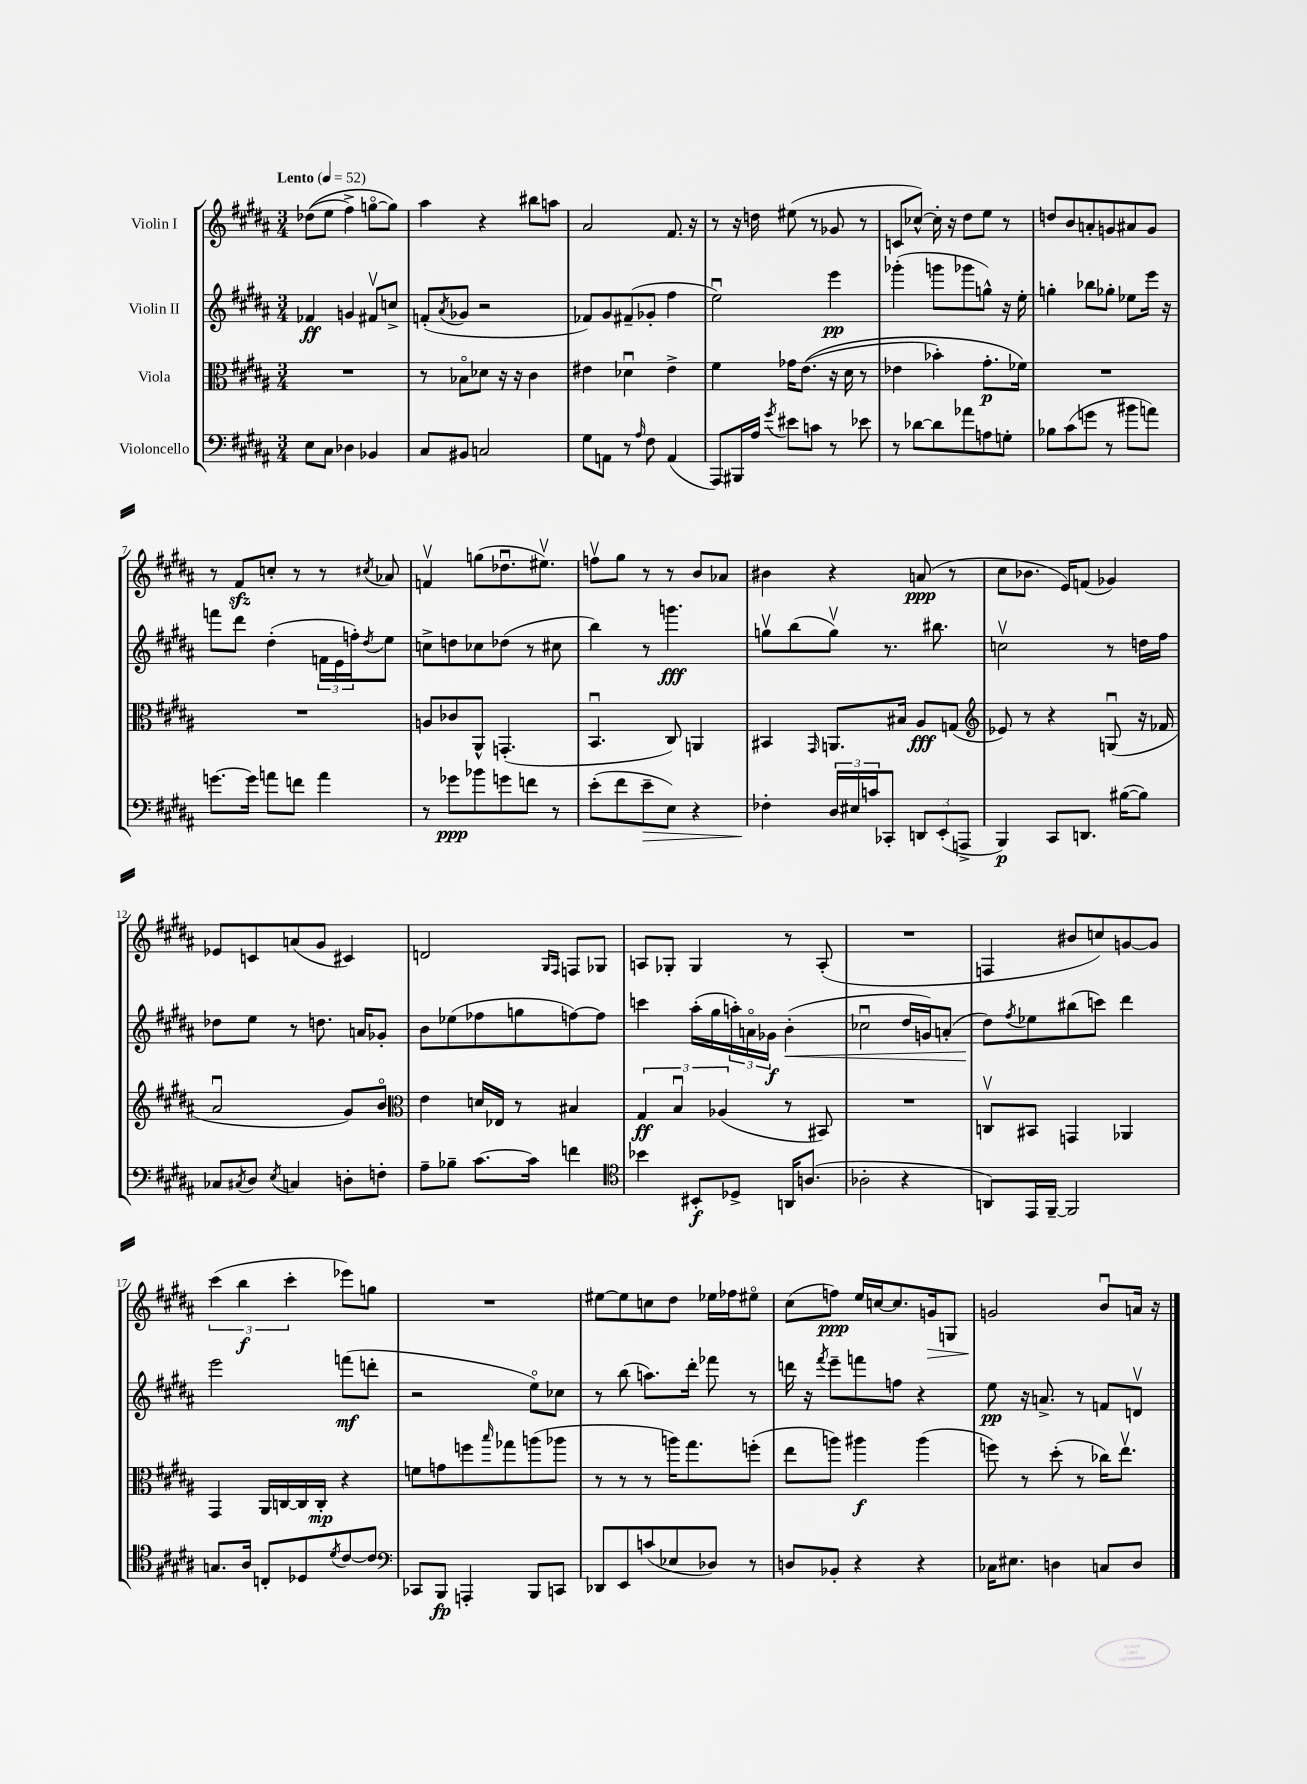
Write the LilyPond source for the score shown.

<<
\new StaffGroup <<
\new Staff = "s0" \with { instrumentName = "Violin I" } {
    \clef treble \key b \major \numericTimeSignature \time 3/4 \tempo "Lento" 4 = 52
    des''8(\( e''8 fis''4->) g''8~\flageolet g''8\) |
    ais''4 r4 bis''8 a''8 |
    ais'2 fis'8. r16 |
    r8 r16 d''16 eis''8( r8 ges'8 r8 |
    c'8 ces''8~-^) ces''16-. r16 dis''8 e''8 r8 |
    d''8 b'8 a'8-. g'8 ais'8 g'8 |
    r8 fis'8\sfz c''8-. r8 r8 \acciaccatura { cis''8 } aes'8 |
    f'4\upbow g''8( des''8.\downbow eis''8.\upbow) |
    f''8\upbow gis''8 r8 r8 b'8 aes'8 |
    bis'4 r4 a'8\ppp( r8 |
    cis''8 bes'8. e'16) f'8( ges'4) |
    ees'8 c'8 a'8( gis'8 cis'4) |
    d'2 \grace { gis16 fis16 } f8 ges8 |
    a8 ges8-. ges4 r8 a8-.( |
    R2. |
    f4 bis'8 c''8) g'8~ g'8 |
    \tuplet 3/2 { cis'''4( b''4\f cis'''4-. } ees'''8) g''8 |
    R2. |
    eis''8~ eis''8 c''8 dis''8 ees''16 fes''16 eis''8\flageolet |
    cis''8( f''8\ppp) e''16 c''16~ c''8. g'16\> g8 |
    g'2\! b'8\downbow a'16 r16 \bar "|." |
}
\new Staff = "s1" \with { instrumentName = "Violin II" } {
    \clef treble \key b \major \numericTimeSignature \time 3/4
    fes'4\ff g'4 fis'8\upbow c''8-> |
    f'8-.( \acciaccatura { ais'8 } ges'8 r2 |
    fes'8) gis'8 fis'8--( ges'8-. fis''4 |
    e''2\downbow) e'''4\pp |
    ges'''4-.( g'''8 ges'''8 g''8-^) r16 e''16-. |
    g''4-. bes''8 ges''8-. ees''8 e'''16 r16 |
    f'''8 dis'''8 dis''4-.( \tuplet 3/2 { f'16 e'16 f''16-.) } \acciaccatura { dis''8 } e''8 |
    c''8-> d''8 ces''8 des''8( r8 cis''8 |
    b''4) r8 g'''4.\fff |
    g''8\upbow b''8( g''8\upbow) r8. bis''8. |
    c''2\upbow r8 d''16 fis''16 |
    des''8 e''8 r8 d''8. a'16 ges'8-. |
    b'8 ees''8( fes''8 g''8 f''8~) f''8 |
    c'''4 ais''16-.( gis''16 \tuplet 3/2 { a''16-.) a'16\flageolet ges'16\f } b'4-.\<( |
    ces''2\downbow dis''16 g'16) a'8-.( |
    dis''8\!) \acciaccatura { fis''8 } ees''8 bis''8( c'''8) dis'''4 |
    e'''2 f'''8\mf( d'''8-. |
    r2 e''8\flageolet) ces''8 |
    r8 b''8( a''8.) dis'''16-. fes'''8 r8 |
    d'''16 r16 \acciaccatura { fis'''8 } e'''8-- f'''8 f''8 r4 |
    e''8\pp r16 a'8.-> r8 f'8 d'8\upbow \bar "|." |
}
\new Staff = "s2" \with { instrumentName = "Viola" } {
    \clef alto \key b \major \numericTimeSignature \time 3/4
    R2. |
    r8 bes8\flageolet des'8 r16 r16 cis'4 |
    eis'4 des'4\downbow eis'4-> |
    fis'4 ges'16 e'8.(\( r16 dis'16 r8 |
    ees'4 bes'4-.) gis'8.-.\p fes'16\) |
    R2. |
    R2. |
    a8 ces'8 ais,8-^ g,4.-.( |
    b,4.\downbow cis8) a,4 |
    bis,4 \grace { gis,16 } a,8. bis16 ais8\fff g8( |
    \clef treble ees'8) r8 r4 g8\downbow( r16 fes'16 |
    ais'2\downbow gis'8) b'8\flageolet |
    \clef alto e'4 d'16 ees16 r8 bis4 |
    \tuplet 3/2 { gis4\ff b4\downbow aes4( } r8 bis,8) |
    R2. |
    c8\upbow bis,8 g,4 aes,4 |
    gis,4 ais,16 c16~ c16 c16-.\mp r4 |
    f'8 g'8 f''8 \grace { b''16 } ges''8 a''8( aes''8 |
    r8 r8 r8 a''16) gis''8. f''8-.( |
    e''8 a''8) ais''4\f ais''4( |
    f''8) r8 dis''8-.( r8 ces''16) e''8.\upbow \bar "|." |
}
\new Staff = "s3" \with { instrumentName = "Violoncello" } {
    \clef bass \key b \major \numericTimeSignature \time 3/4
    e8 cis8 des4 bes,4 |
    cis8 bis,8 c2 |
    gis8 a,8 r8 \grace { ais16 } fis8 a,4( |
    ais,,8) bis,,16 ais16 \acciaccatura { gis'8 } eis'8 c'8 r8 ees'8 |
    r8 des'8~ des'8 aes'8 a8 g8-. |
    bes8 cis'8( g'8 r8 bis'8 a'8) |
    g'8.~ g'16 a'8 f'8 a'4 |
    r8 ges'8\ppp bes'8 g'8 f'8 r8 |
    e'8-.( fis'8 e'8--\> e8) r4 |
    fes4-.\! \tuplet 3/2 { dis16 eis16 c'16 } ces,8-. \tuplet 3/2 { d,8 e,8-.( a,,8-> } |
    b,,4\p) cis,8 d,8. bis16~( bis8) |
    ces8 \acciaccatura { cis8 } dis8 \acciaccatura { e8 } c4 d8-. f8-. |
    ais8-- bes8-- cis'8.~ cis'16 f'4 |
    \clef tenor bes'4 bis,8-.\f des8-> a,16 a8.( |
    aes2-. r4 |
    a,8) e,16 fis,16~-- fis,2 |
    g8. ais16 c8-. des8 \acciaccatura { dis'8 } cis'8~ cis'8 |
    \clef bass ces,8 b,,8\fp a,,4-. b,,8 c,8 |
    des,8 e,8 c'8( ees8 des8) r8 |
    d8 bes,8-. r4 r4 |
    ces16 eis8. d4 c8 d8 \bar "|." |
}
>>
>>
